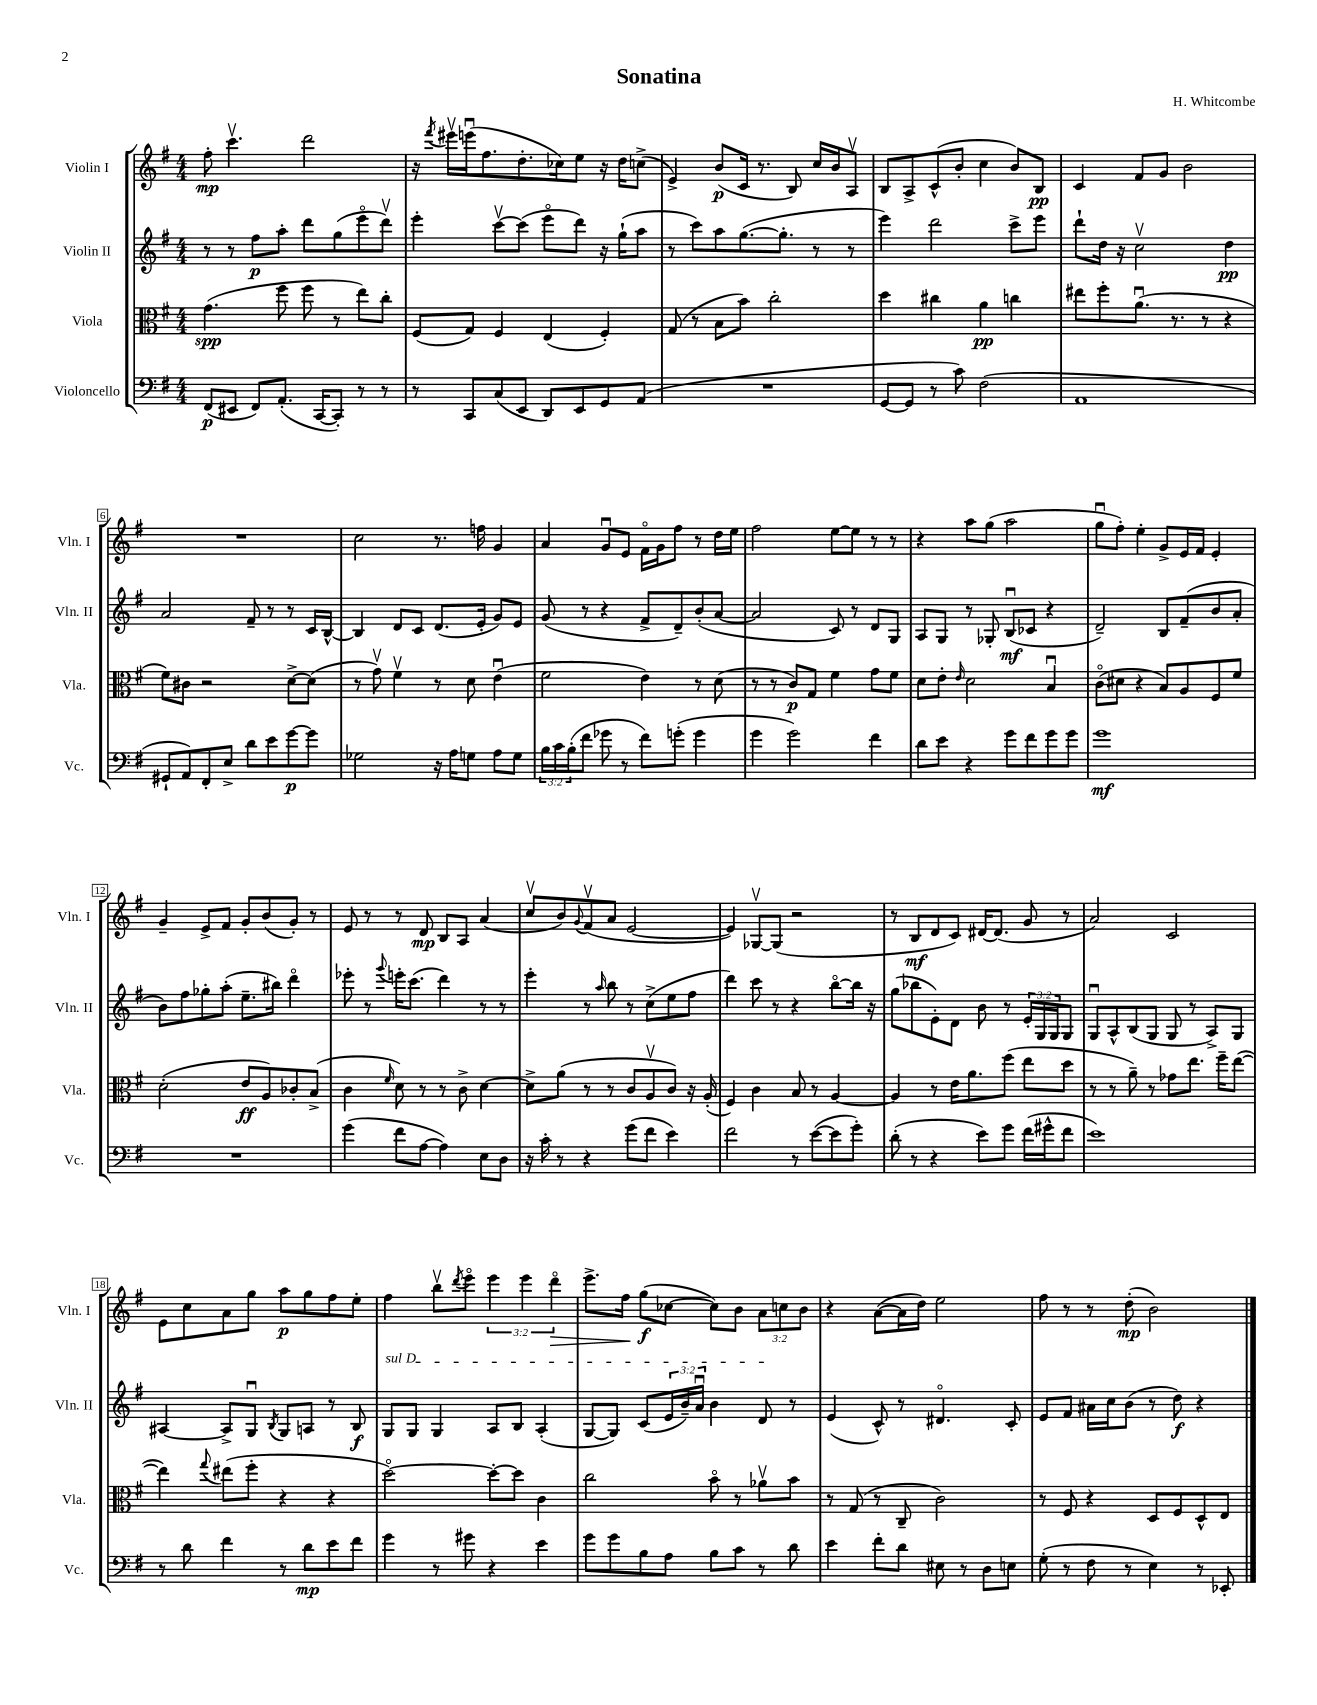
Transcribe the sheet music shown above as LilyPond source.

\header { title = "Sonatina" composer = "H. Whitcombe" }
<<
\new StaffGroup <<
\new Staff = "s0" \with { instrumentName = "Violin I" shortInstrumentName = "Vln. I" } {
    \clef treble \key g \major \numericTimeSignature \time 4/4 \override Staff.TupletNumber.text = #tuplet-number::calc-fraction-text
    fis''8-.\mp c'''4.\upbow d'''2 |
    r16 \acciaccatura { fis'''8 } eis'''16\upbow e'''16\downbow( fis''8. d''8.-. ces''16) e''8 r16 d''16 c''8->( |
    e'4->) b'8\p( c'16 r8. b8) c''16 b'16 a8\upbow |
    b8 a8-> c'8-^( b'8-. c''4 b'8) b8\pp |
    c'4 fis'8 g'8 b'2 |
    R1 |
    c''2 r8. f''16 g'4 |
    a'4 g'8\downbow e'8 fis'16\flageolet g'16 fis''8 r8 d''16 e''16 |
    fis''2 e''8~ e''8 r8 r8 |
    r4 a''8 g''8( a''2 |
    g''8\downbow fis''8-.) e''4-. g'8-> e'16 fis'16 e'4-. |
    g'4-- e'8-> fis'8 g'8-. b'8( g'8-.) r8 |
    e'8 r8 r8 d'8\mp b8 a8 a'4( |
    c''8\upbow b'8) \appoggiatura { g'8 } fis'8\upbow( a'8 e'2~ |
    e'4) ges8~\upbow ges8( r2 |
    r8 b8\mf d'8 c'8) dis'16~ dis'8.( g'8 r8 |
    a'2) c'2 |
    e'8 c''8 a'8 g''8 a''8\p g''8 fis''8 e''8-. |
    fis''4 b''8\upbow \acciaccatura { d'''8 } e'''8\flageolet \tuplet 3/2 { e'''4 e'''4 d'''4\flageolet\> } |
    e'''8.-> fis''16\! g''8\f( ces''8~ ces''8) b'8 \tuplet 3/2 { a'8 c''8 b'8 } |
    r4 a'8~( a'16 d''16) e''2 |
    fis''8 r8 r8 d''8-.\mp( b'2) \bar "|." |
}
\new Staff = "s1" \with { instrumentName = "Violin II" shortInstrumentName = "Vln. II" } {
    \clef treble \key g \major \numericTimeSignature \time 4/4 \override Staff.TupletNumber.text = #tuplet-number::calc-fraction-text
    r8 r8 fis''8\p a''8-. d'''8 g''8( e'''8\flageolet d'''8\upbow) |
    e'''4-. c'''8~\upbow c'''8( e'''8\flageolet d'''8) r16 g''16-!( a''8 |
    r8 c'''8) a''8 g''8.~( g''8.-. r8 r8 |
    e'''4) d'''2 c'''8-> e'''8 |
    d'''8-! d''16 r16 c''2\upbow d''4\pp |
    a'2 fis'8-- r8 r8 c'16 b16~-^ |
    b4 d'8 c'8 d'8.( e'16-. g'8) e'8 |
    g'8( r8 r4 fis'8-> d'8--) b'8-.( a'8~ |
    a'2 c'8) r8 d'8 g8 |
    a8 g8 r8 ges8-. b8\downbow\mf( ces'8 r4 |
    d'2--) b8 fis'8--( b'8 a'8-. |
    b'8) fis''8 ges''8-. a''8-.( e''8.-- bis''16) d'''4\flageolet |
    ees'''8-. r8 \appoggiatura { g'''8 } e'''16-. c'''8.( d'''4) r8 r8 |
    e'''4-. r8 \grace { a''16 } b''8 r8 c''8->( e''8 fis''8 |
    d'''4) c'''8 r8 r4 b''8~\flageolet b''16 r16 |
    g''8( bes''8 e'8-.) d'8 b'8 r8 \tuplet 3/2 { e'16-. g16 g16 } g8 |
    g8\downbow a8-^ b8( g8 g8 r8 a8->) g8 |
    ais4~ ais8-> g8\downbow \acciaccatura { b8 } g8 a8 r8 b8\f |
    \once \override TextSpanner.bound-details.left.text = \markup { \italic "sul D" } g8\startTextSpan g8 g4 a8 b8 a4-.( |
    g8~ g8) c'8( \tuplet 3/2 { e'16 b'16--) a'16\downbow } b'4 d'8\stopTextSpan r8 |
    e'4( c'8-^) r8 dis'4.\flageolet c'8-. |
    e'8 fis'8 ais'16 c''16 b'8( r8 d''8\f) r4 \bar "|." |
}
\new Staff = "s2" \with { instrumentName = "Viola" shortInstrumentName = "Vla." } {
    \clef alto \key g \major \numericTimeSignature \time 4/4
    g'4.\spp( fis''8 fis''8 r8 e''8) c''8-. |
    fis8( g8) fis4 e4( fis4-.) |
    g8( r8 b8 b'8) c''2-. |
    d''4 cis''4 a'4\pp c''4 |
    eis''8 fis''8-. a'8.\downbow( r8. r8 r4 |
    fis'8) cis'8 r2 d'8~-> d'8( |
    r8 g'8\upbow) fis'4\upbow r8 d'8 e'4\downbow( |
    fis'2 e'4) r8 d'8( |
    r8 r8 c'8\p) g8 fis'4 g'8 fis'8 |
    d'8 e'8-. \grace { e'16 } d'2 b4\downbow |
    c'8\flageolet( dis'8 r4 b8) a8 fis8 fis'8 |
    d'2-.( e'8\ff a8) ces'8-. b8->( |
    c'4 \grace { fis'16 } d'8) r8 r8 c'8-> d'4~ |
    d'8-> a'8( r8 r8 c'8 a8\upbow c'8) r16 a16-.( |
    fis4) c'4 b8 r8 a4~ |
    a4 r8 e'16 a'8. fis''8( e''8 d''8 |
    r8 r8 a'8--) r8 ges'8 e''8. fis''16-- e''8~( |
    e''4) \appoggiatura { g''8 } eis''8( fis''8-. r4 r4 |
    d''2~\flageolet) d''8~-. d''8 c'4 |
    c''2 b'8\flageolet r8 aes'8\upbow b'8 |
    r8 g8( r8 c8-- c'2) |
    r8 fis8 r4 d8 fis8 d8-^ e8 \bar "|." |
}
\new Staff = "s3" \with { instrumentName = "Violoncello" shortInstrumentName = "Vc." } {
    \clef bass \key g \major \numericTimeSignature \time 4/4 \override Staff.TupletNumber.text = #tuplet-number::calc-fraction-text
    fis,8\p( eis,8 fis,8) a,8.-.( c,16~ c,8-.) r8 r8 |
    r8 c,8 c8( e,8 d,8) e,8 g,8 a,8( |
    R1 |
    g,8~ g,8 r8 c'8) fis2( |
    a,1 |
    gis,8-! a,8) fis,8-. e8-> d'8 e'8 g'8~\p g'8 |
    ges2 r16 a16 g8 a8 g8 |
    \tuplet 3/2 { b16 c'16 b16-.( } fis'8 ges'8 r8 fis'8) g'8-.( g'4 |
    g'4 g'2) fis'4 |
    d'8 e'8 r4 g'8 fis'8 g'8 g'8 |
    g'1\mf |
    R1 |
    g'4( fis'8 a8~ a4) e8 d8 |
    r16 c'16-. r8 r4 g'8( fis'8 e'4) |
    fis'2 r8 e'8~( e'8 g'8-.) |
    d'8-.( r8 r4 e'8) g'8 fis'16( gis'16-^ fis'8 |
    e'1) |
    r8 d'8 fis'4 r8 d'8\mp e'8 fis'8 |
    g'4 r8 gis'8 r4 e'4 |
    g'8 g'8 b8 a8 b8 c'8 r8 d'8 |
    e'4 fis'8-. d'8 eis8 r8 d8 e8 |
    g8-.( r8 fis8 r8 e4) r8 ees,8-. \bar "|." |
}
>>
>>
\layout { \context { \Score \override BarNumber.stencil = #(make-stencil-boxer 0.1 0.3 ly:text-interface::print) } }
